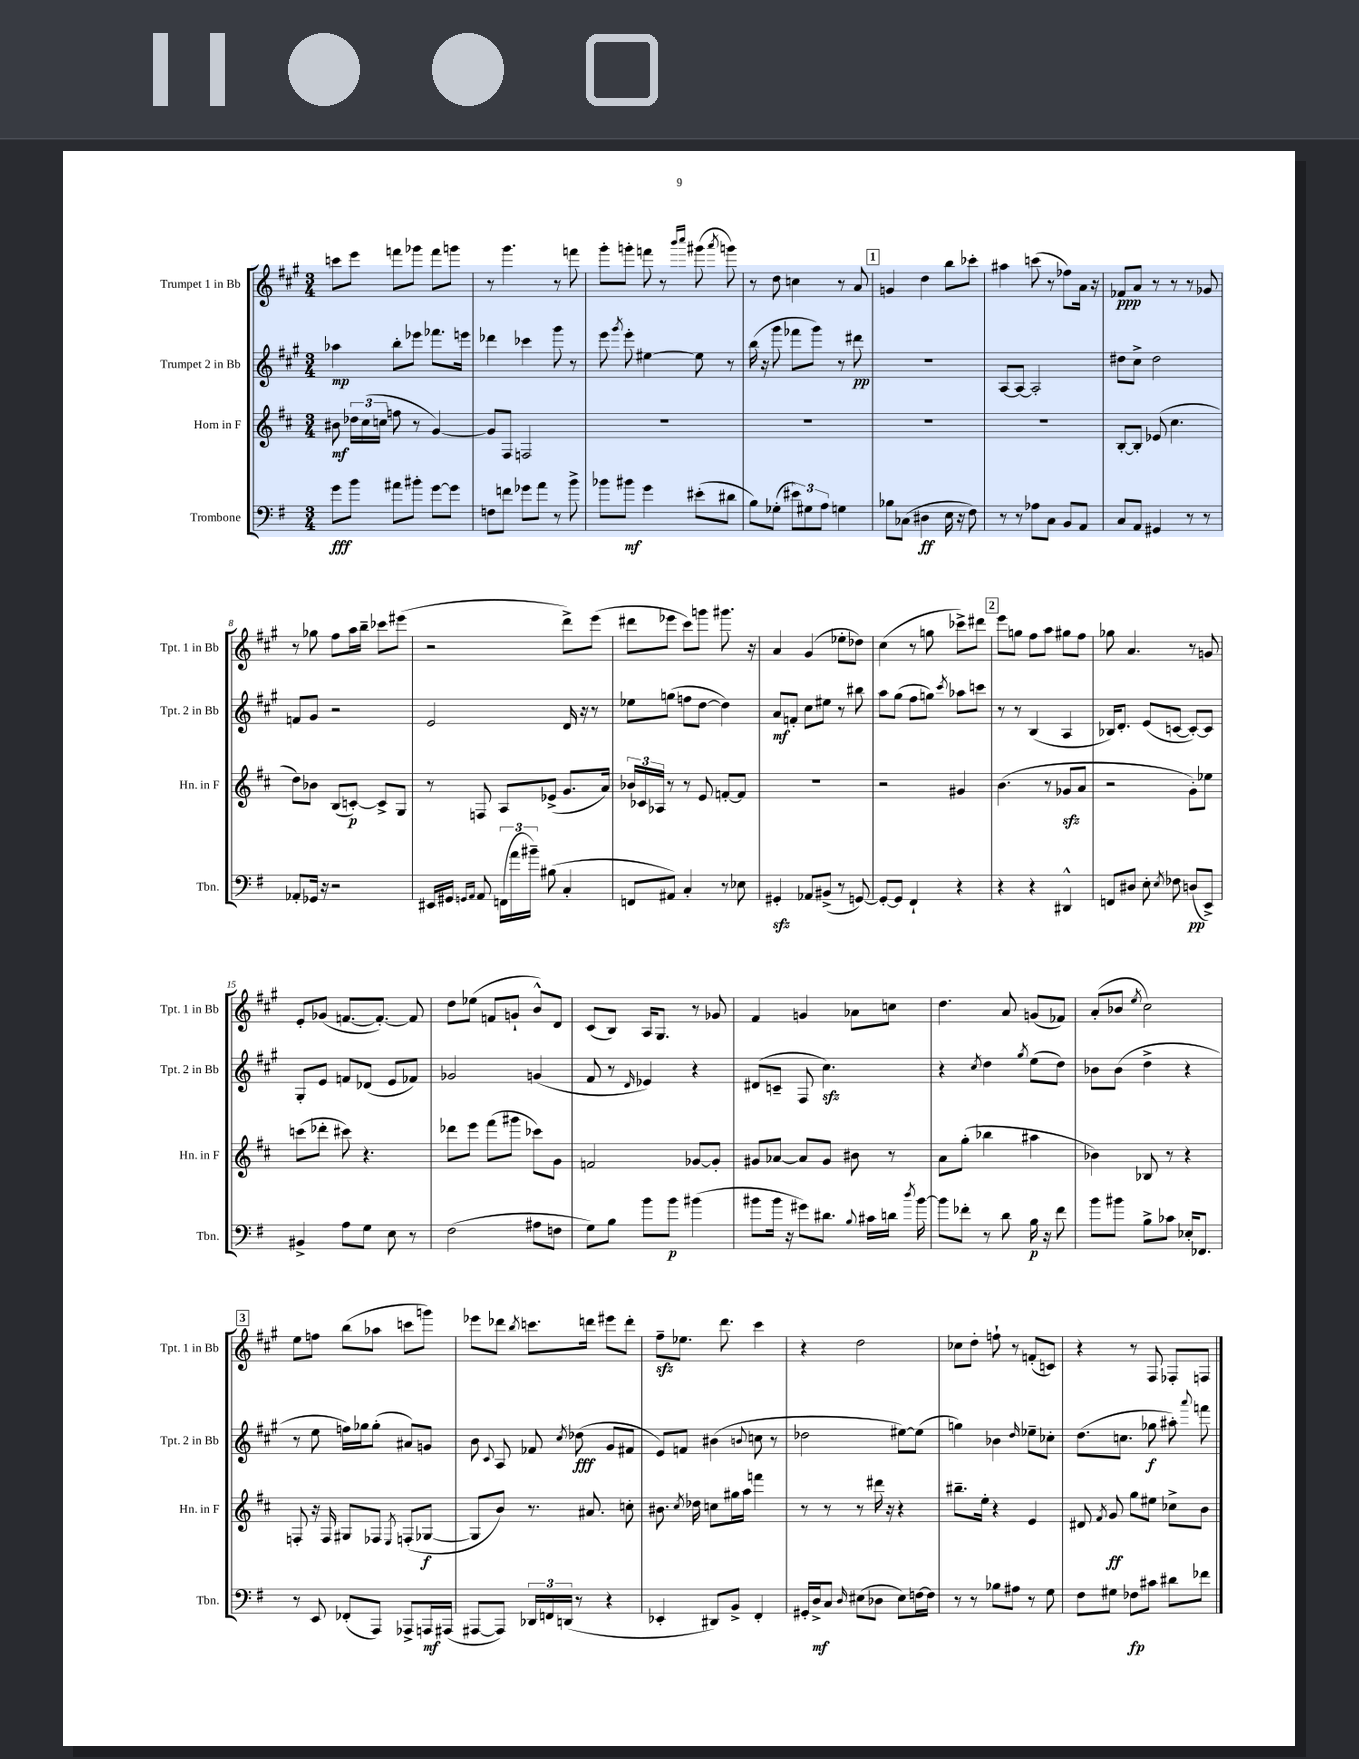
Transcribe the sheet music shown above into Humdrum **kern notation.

**kern	**kern	**kern	**kern
*staff4	*staff3	*staff2	*staff1
*clefF4	*clefG2	*clefG2	*clefG2
*k[f#]	*k[f#c#]	*k[f#c#g#]	*k[f#c#g#]
*M3/4	*M3/4	*M3/4	*M3/4
8g	8b#	4aa-	8ccc
8b	24dd-	.	8eee
.	(24cc#	.	.
.	24cc	.	.
8a#	8ff	8bb'	8fff
8b#'	8r	8eee-	8ggg-
[8g	[4g)	8.fff-	8fff
8g]	.	.	8ggg
.	.	16eee	.
=	=	=	=
8F	8g]	4ddd-	8r
8f	8F#	.	4.ggg#
8g-	2F	4ccc-	.
8a	.	.	.
8r	.	8ggg#	8r
8b^	.	8r	8fff
=	=	=	=
8b-	2.r	8eee	8ggg#'
.	.	8qggg#	.
8b#	.	8eee'	8ggg'
4g	.	[4ee#	8fff
.	.	.	8r
.	.	.	16qqbbb
.	.	.	16qqcccc#
(8e#'	.	8ee#]	(8ggg#
.	.	.	8qaaa
8d#	.	8r	8ggg)
=	=	=	=
8B)	2.r	(16bb	8r
.	.	16r	.
(8G-'	.	8ggg#	8dd
12e#)	.	8fff-	4cc
12G#	.	.	.
.	.	8ggg#)	.
12A	.	.	.
4G	.	8r	8r
.	.	8ddd#	8a
=	=	=	=
8B-	2.r	2.r	4g
(8C-	.	.	.
4D#	.	.	4dd
16E	.	.	8bb
16r	.	.	.
8F#)	.	.	8ccc-'
=	=	=	=
8r	2.r	[8A	4aa#
8r	.	8A_	.
8A-	.	2A']	(8ccc
8C	.	.	8r
8BB	.	.	8ff-)
8AA	.	.	16a
.	.	.	16r
=	=	=	=
8C	[8B'	8dd#	8f-
8AA	8B']	8cc#^	8a
4GG#	(8e-	2dd#	8r
.	4.cc#	.	8r
8r	.	.	8r
8r	.	.	8g-
=	=	=	=
8AA-'	8dd)	8f	8r
16GG-	8b-	8g#	8gg-
16r	.	.	.
2r	(8B	2r	8ff#
.	[8c')	.	16aa
.	.	.	16bb~
.	8c^]	.	8ccc-
.	8G	.	(8eee#
=	=	=	=
16EE#	8r	2e	2r
16GG#	.	.	.
16qqGG	.	.	.
16qqAA	.	.	.
8AA	8F	.	.
(24FF	8A	.	.
24a	.	.	.
24b#~)	.	.	.
(8B#	(8e-^	.	.
4C'	8.g	16d	8ddd^)
.	.	16r	.
.	.	8r	(8eee
.	16a)	.	.
=	=	=	=
8FF	24b-	8ee-	8ddd#
.	24c-	.	.
.	24A-	.	.
8AA#)	8r	(8gg	8eee-
4C'	8r	8ff	8ccc#)
.	8e	[8dd	8ggg
8r	[8f'	4dd])	8.ggg#
8E-	8f]	.	.
.	.	.	16r
=	=	=	=
4GG#'	2.r	8a	4a
.	.	8f'	.
8AA-	.	8cc#	(4g#
(8BB#^	.	8ee#	.
8r	.	8r	8ee-'
[8GG)	.	8bb#	8dd-)
=	=	=	=
8GG'_	2r	8aa	(4cc#
8GG]	.	(8gg#	.
4FF#`	.	8ff#	8r
.	.	8gg)	8gg
.	.	8qccc#	.
4r	4g#	8aa-	8ccc-^)
.	.	8ccc	8ddd#
=	=	=	=
4r	(4.b	8r	8eee
.	.	8r	8gg
4r	.	(4B	8ff#
.	8r	.	8aa
4DD#^^	8g-	4A	8gg#
.	8a	.	8ff#
=	=	=	=
8FF	2r	16B-)	8gg-
.	.	8.d'	.
8D#	.	.	4.a
8E'	.	(8e	.
8qE	.	.	.
8F-	.	[8c	.
(8D	8g')	8c'_)	8r
8EE^)	8ee-	8c]	8g
=	=	=	=
4BB#^	(8ccc	8G#'	8e'
.	8ddd-'	8e	(8g-
8A	8ccc#)	8f	[8.f
8G	4.r	(8d-	.
.	.	.	8.f'_)
8E	.	8e	.
8r	.	8f-)	8f]
=	=	=	=
(2F#	8ddd-	2g-	8dd
.	8eee	.	(8ee-
.	(8fff#	.	8f
.	8ggg#	.	8g`
8A#	8ccc-)	(4g	8b^^)
8F	8g	.	8d
=	=	=	=
8G)	2f	8f#	(8c#
8B	.	8r	8B)
.	.	16qqd	.
8b	.	4e-)	16A
.	.	.	8.G#
8b	.	.	.
(4b#	[8g-	4r	8r
.	8g-']	.	8g-
=	=	=	=
8b#	8g#	(8d#	4f#
16b#	[8a-	8c~	.
16r	.	.	.
8g#)	8a-]	8F#	4g
8.d#	8g#	4.cc#)	.
.	8b#	.	8a-
8qqB	.	.	.
16c#	.	.	.
16d	8r	.	8cc
8qdd	.	.	.
[16b#	.	.	.
=	=	=	=
8b#]	8a	4r	4.dd
8f-'	(8gg'	.	.
.	.	8qcc#	.
8r	4bb-	4dd	.
8d	.	.	8a
.	.	8qgg#	.
16B	4aa#	(8ee	(8g
16r	.	.	.
8f-	.	8dd)	8f-)
=	=	=	=
8b	4b-)	8b-	(8a'
8b#	.	(8b-	8b-
.	.	.	8qee
8B^	8B-	4dd^	2cc#)
8c-	8r	.	.
16E-'	4r	4r	.
8.FF-	.	.	.
=	=	=	=
8r	8F'	8r	8ee
8EE	16r	8ee	8ff
.	16F	.	.
(8FF-'	8G#	16ff)	(8bb
.	.	16gg-	.
8AAA)	8F-	(8gg-'	8aa-
.	8qE	.	.
8AAA-^	(8F'	8a#)	8ccc
16AAA	[8G-	8g	8ggg)
(16AAA#	.	.	.
=	=	=	=
[8AAA#	8G-]	8b	8eee-
.	.	8qqc#	.
8AAA#])	8b)	8A	8ddd-
.	.	.	8qbb
24DD-	8.r	8f-	8.ccc
24FF	.	.	.
(24DD	.	.	.
.	.	8qcc#	.
8r	.	(8dd-	.
.	8.a#	.	16ddd
4r	.	8g#	8eee#
.	8cc'	8f#	8ddd'
=	=	=	=
4EE-'	8.b#	8e)	8ff#~
.	.	8f	8.ee-
.	8qcc#	.	.
.	16dd-	.	.
8DD#)	8cc	(4b#	.
.	.	.	8.ddd
8BB^	16gg#	.	.
.	16aa	.	.
.	.	8qqb	.
4FF#'	4fff	8cc	4ccc#
.	.	8r	.
=	=	=	=
16GG#'	8r	2dd-	4r
16D^	.	.	.
8C	8r	.	.
16qqD	.	.	.
(8E#	8r	.	2dd
8D-	16ddd#	.	.
.	16r	.	.
8E#)	4r	[8ee#)	.
[16F	.	(8ee#]	.
16F]	.	.	.
=	=	=	=
8r	8.bb#~	4gg)	8cc-
8r	.	.	8dd'
.	16ee'	.	.
8B-	4r	4b-	8ff`
8A#	.	.	8r
.	.	16qqdd	.
8r	4e	8ee-~	(8f'
8G	.	8cc-'	8c)
=	=	=	=
8F#	8d#	(8.dd	4r
.	8qf#	.	.
8G#	8g	.	.
.	.	8.cc	.
8F-	8gg	.	8r
8c#	8ee#	8gg-	8F#
8d#	8cc-^	8aa#')	8F-'
.	.	8qqaaa	.
8f-	8b	8fff	8F
==	==	==	==
*-	*-	*-	*-
